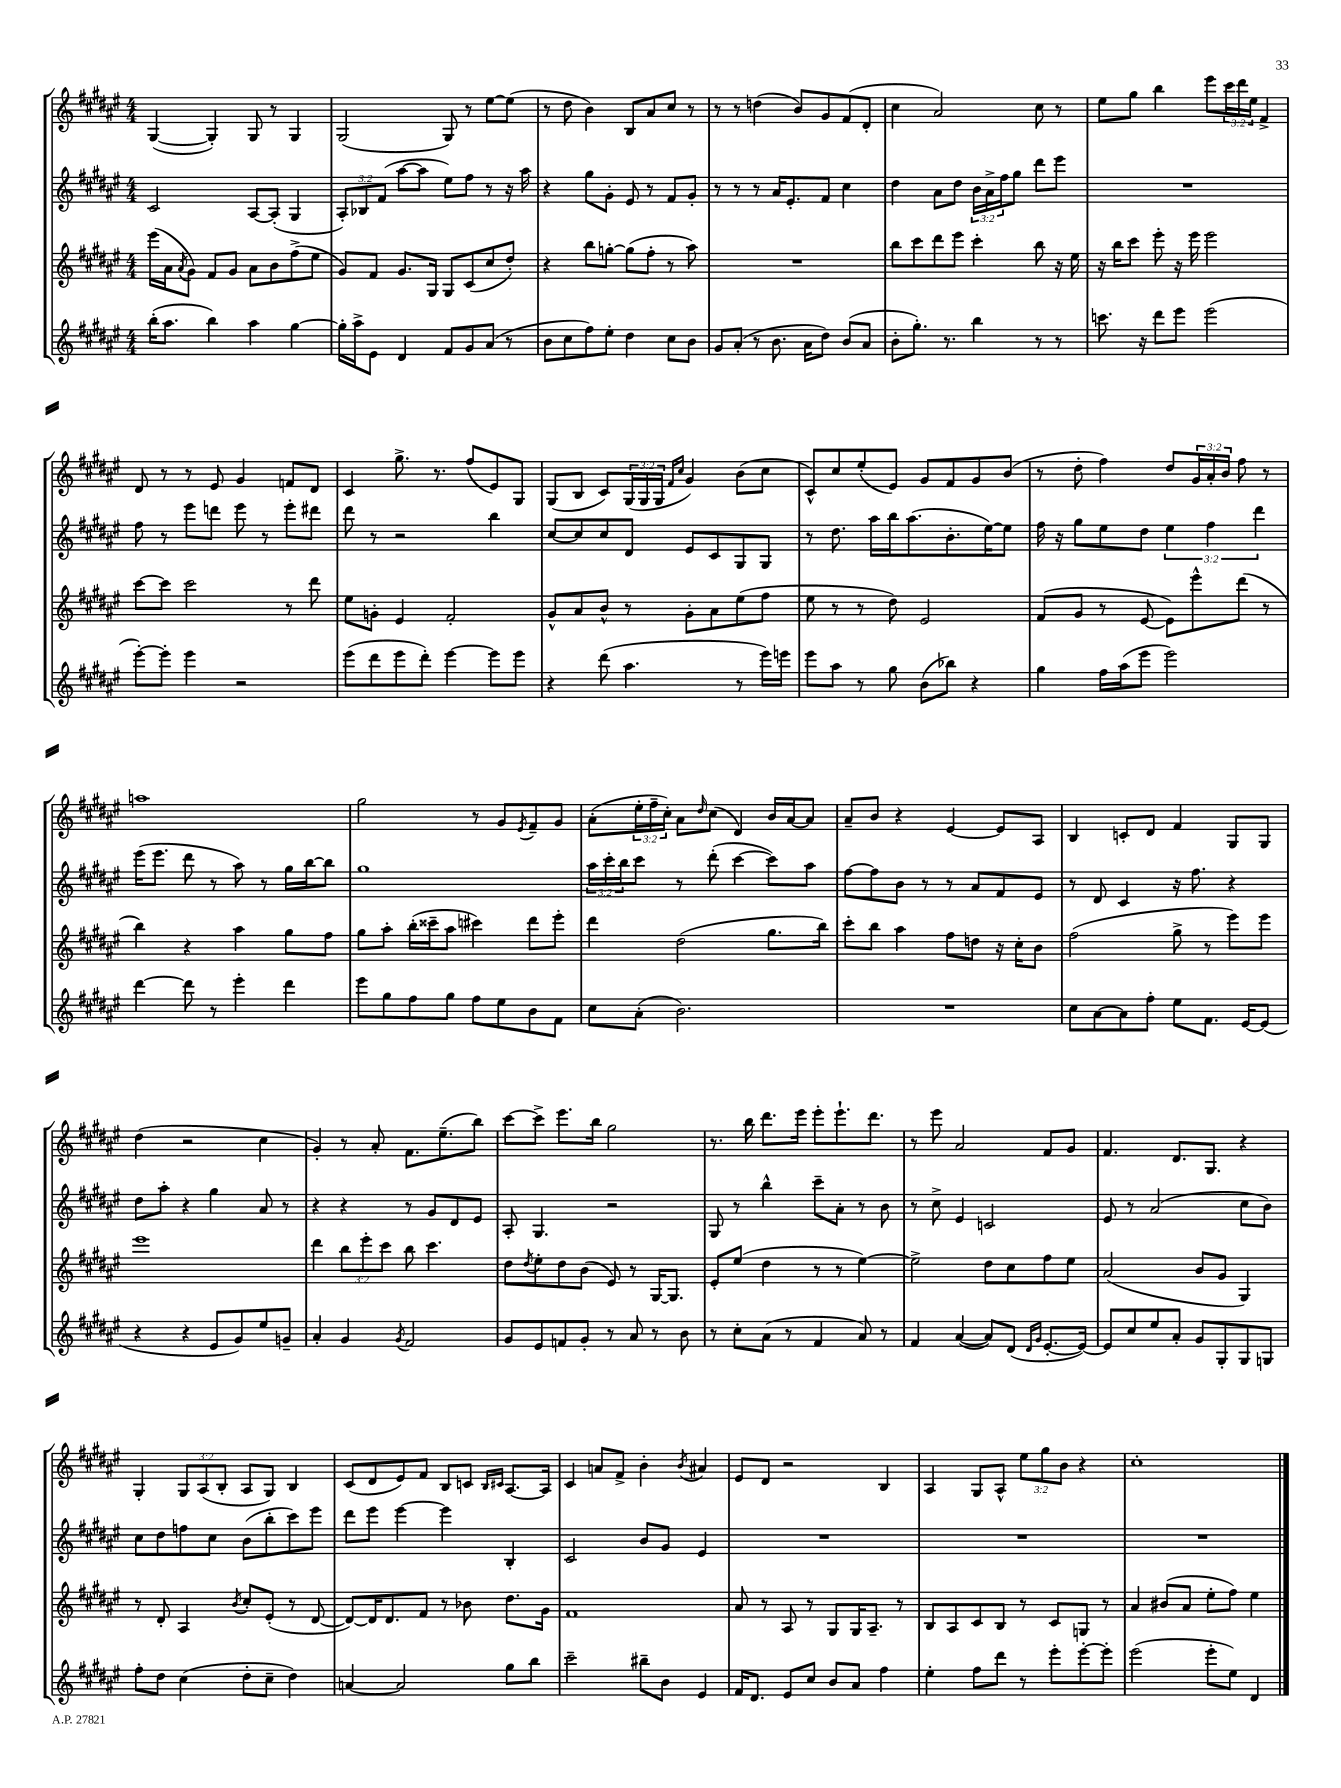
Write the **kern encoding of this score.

**kern	**kern	**kern	**kern
*part4	*part3	*part2	*part1
*staff4	*staff3	*staff2	*staff1
*clefG2	*clefG2	*clefG2	*clefG2
*k[f#c#g#d#a#e#]	*k[f#c#g#d#a#e#]	*k[f#c#g#d#a#e#]	*k[f#c#g#d#a#e#]
*M4/4	*M4/4	*M4/4	*M4/4
=80	=80	=80	=80
(16bb'\KL	(16eee#\LL	2c#/	([4G#/
8.aa#\J	16a#\J	.	.
.	8qa#/	.	.
.	8g#\J)	.	.
4bb\)	8f#/L	.	4G#'/])
.	8g#/J	.	.
4aa#\	8a#\L	[8A#/L	8G#/
.	8b\	(8A#'/J]	8r
[4gg#\	(8ff#^\	4G#/	4G#/
.	8ee#\J	.	.
=81	=81	=81	=81
16gg#'\LL]	8g#/L)	12A#'/L)	(2G#/
16aa#^\J	.	.	.
.	.	12B-X/	.
8e#\J	8f#/J	.	.
.	.	(12f#/J	.
4d#/	8.g#/L	[8aa#\L	.
.	.	8aa#\J]	.
.	16G#/Jk	.	.
8f#/L	8G#/L	8ee#\L)	8G#/)
8g#/	(8c#/	8ff#\J	8r
(8a#/J	8cc#/	8r	[8ee#\L
8r	8dd#'/J)	16r	(8ee#\J]
.	.	16aa#\	.
=82	=82	=82	=82
8b\L	4r	4r	8r
8cc#\	.	.	8dd#\
8ff#\)	8bb\L	8gg#\L	4b\)
8ee#'\J	[8ggn'\J	8g#'\J	.
4dd#\	(8gg\L]	8e#/	8B/L
.	8ff#'\J	8r	8a#/
8cc#\L	8r	8f#/L	8cc#/J
8b\J	8aa#\)	8g#'/J	8r
=83	=83	=83	=83
8g#/L	1r	8r	8r
(8a#'/J	.	8r	8r
8r	.	8r	(4ddn\
8.b\	.	16a#/KL	.
.	.	8.e#'/	.
.	.	.	8b/L)
16a#\KL	.	.	.
8dd#\J)	.	8f#/J	8g#/
(8b/L	.	4cc#\	(8f#/
8a#/J	.	.	8d#'/J
=84	=84	=84	=84
8b'\L	8bb\L	4dd#\	4cc#\
8.gg#'\J)	8ccc#\	.	.
.	8ddd#\	8a#\L	2a#/)
8.r	.	.	.
.	8eee#\J	8dd#\J	.
4bb\	4ccc#'\	24b\LL	.
.	.	24a#^\	.
.	.	24ff#\J	.
.	.	8gg#\J	.
8r	8bb\	8ddd#\L	8cc#\
8r	16r	8eee#\J	8r
.	16ee#\	.	.
=85	=85	=85	=85
8.cccn\	16r	1r	8ee#\L
.	16bb\KL	.	.
.	8ccc#\J	.	8gg#\J
16r	.	.	.
8ddd#\L	8eee#'\	.	4bb\
8eee#\J	16r	.	.
.	16eee#\	.	.
(2eee#\	2eee#\	.	8eee#\L
.	.	.	24ccc#\L
.	.	.	24ddd#\
.	.	.	24ee#\JJ
.	.	.	4f#^/
!!LO:LB:g=z
=86	=86	=86	=86
[8eee#'\L)	[8ccc#\L	8ff#\	8d#/
8eee#'\J]	8ccc#\J]	8r	8r
4eee#\	2ccc#\	8eee#\L	8r
.	.	8dddn\J	8e#/
2r	.	8eee#\	4g#/
.	.	8r	.
.	8r	8eee#'\L	8fn/L
.	8ddd#\	8ddd#X\J	8d#/J
=87	=87	=87	=87
(8eee#\L	8ee#\L	8ddd#\	4c#/
8ddd#\	8gn'\J	8r	.
8eee#\	4e#/	2r	8.gg#^\
8ddd#'\J)	.	.	.
.	.	.	8.r
[4eee#\	2f#'/	.	.
.	.	.	(8ff#/L
8eee#\L]	.	4bb\	8e#/)
8eee#\J	.	.	8G#/J
=88	=88	=88	=88
4r	8g#^^/L	[8cc#/L	(8G#/L
.	8a#/	8cc#/]	8B/J
(8ddd#\	8b^^/J	8cc#/	8c#/L)
4.aa#\	8r	8d#/J	(24G#/L
.	.	.	24G#/
.	.	.	24G#/JJ
.	.	.	16qqf#/LL
.	.	.	16qqcc#/JJ
.	8g#'\L	8e#/L	4g#/)
.	8a#\	8c#/	.
8r	(8ee#\	8G#/	(8b\L
16eee#\LL)	8ff#\J	8G#/J	8cc#\J
16eeen\JJ	.	.	.
=89	=89	=89	=89
8eee#\L	8ee#\	8r	8c#^^/L)
8aa#\J	8r	8.dd#\	8cc#/
8r	8r	.	(8ee#'/
.	.	16aa#\LL	.
8gg#\	8dd#\)	16bb\J	8e#/J)
.	.	(8.aa#\	.
(8b\L	2e#/	.	8g#/L
8bb-X\J)	.	8.b'\	8f#/
4r	.	.	8g#/
.	.	[16ee#\K)	.
.	.	8ee#\J]	(8b/J
=90	=90	=90	=90
4gg#\	(8f#/L	16ff#\	8r
.	.	16r	.
.	8g#/J	8gg#\L	8dd#'\
16ff#\LL	8r	8ee#\	4ff#\)
(16aa#\J	.	.	.
8eee#\J	[8e#/	8dd#\J	.
2eee#\)	8e#\L])	6ee#\	8dd#/L
.	8eee#^^\	.	24g#/L
.	.	6ff#\	24a#'/
.	.	.	24b/JJ
.	(8ddd#\J	.	8ff#\
.	.	6ddd#\	.
.	8r	.	8r
!!LO:LB:g=z
=91	=91	=91	=91
[4ddd#\	4bb\)	(16eee#\KL	1aan
.	.	8.eee#\J	.
8ddd#\]	4r	8ddd#\	.
8r	.	8r	.
4eee#'\	4aa#\	8aa#\)	.
.	.	8r	.
4ddd#\	8gg#\L	16gg#\LL	.
.	.	[16bb\J	.
.	8ff#\J	8bb\J]	.
=92	=92	=92	=92
8eee#\L	8gg#\L	1gg#	2gg#\
8gg#\	8aa#'\J	.	.
8ff#\	(16bb'\LL	.	.
.	16ccc##X~\J	.	.
8gg#\J	8aa#\J	.	.
8ff#\L	4ccc#X\)	.	8r
8ee#\	.	.	8g#/L
.	.	.	8qe#/
8b\	8ddd#\L	.	8f#~/
8f#\J	8eee#'\J	.	8g#/J
=93	=93	=93	=93
8cc#\L	4ddd#\	24aa#\LL	(8a#'\L
.	.	24ccc#'\	.
.	.	24bb\J	.
(8a#'\J	.	8ccc#\J	24ee#'\L
.	.	.	24ff#~\
.	.	.	24cc#'\JJ)
2.b\)	(2dd#\	8r	8a#\L
.	.	.	16qqdd#/
.	.	(8ddd#'\	(8cc#\J
.	.	[4ccc#\	4d#/)
.	8.gg#\L	8ccc#\L])	16b/LL
.	.	.	[16a#/J
.	.	8aa#\J	8a#/J]
.	16bb\Jk)	.	.
=94	=94	=94	=94
1r	8ccc#'\L	[8ff#\L	8a#~/L
.	8bb\J	8ff#\]	8b/J
.	4aa#\	8b\J	4r
.	.	8r	.
.	8ff#\L	8r	[4e#/
.	8ddn\J	8a#/L	.
.	16r	8f#/	8e#/L]
.	16cc#'\KL	.	.
.	8b\J	8e#/J	8A#/J
=95	=95	=95	=95
8cc#\L	(2ff#\	8r	4B/
[8a#\	.	8d#/	.
8a#\]	.	4c#/	8cn'/L
8ff#'\J	.	.	8d#/J
8ee#\L	8gg#^\	16r	4f#/
.	.	8.ff#\	.
8.f#\J	8r	.	.
.	8eee#\L)	4r	8G#/L
[16e#/KL	.	.	.
(8e#/J]	8eee#\J	.	8G#/J
!!LO:LB:g=z
=96	=96	=96	=96
4r	1eee#	8dd#\L	(4dd#\
.	.	8aa#'\J	.
4r	.	4r	2r
8e#/L	.	4gg#\	.
8g#/)	.	.	.
8ee#/	.	8a#/	4cc#\
8gn~/J	.	8r	.
=97	=97	=97	=97
4a#'/	4ddd#\	4r	4g#'/)
4g#/	12bb\L	4r	8r
.	12eee#'\	.	.
.	.	.	8a#'/
.	12ccc#\J	.	.
8qg#/	.	.	.
2f#/	8bb\	8r	8.f#\L
.	4.ccc#\	8g#/L	.
.	.	.	(8.ee#~\
.	.	8d#/	.
.	.	8e#/J	8bb\J)
=98	=98	=98	=98
8g#/L	8dd#\L	8A#'/	[8ccc#\L
.	8qdd#/	.	.
8e#/	8ee#'\	4.G#/	8ccc#^\J]
8fn/	8dd#\	.	8.eee#\L
8g#'/J	(8b\J	.	.
.	.	.	16bb\Jk
8r	8e#/)	2r	2gg#\
8a#/	8r	.	.
8r	[16G#/KL	.	.
.	8.G#/J]	.	.
8b\	.	.	.
=99	=99	=99	=99
8r	8e#'/L	8G#/	8.r
8cc#'\L	(8ee#/J	8r	.
.	.	.	16bb\
(8a#\J	4dd#\	4bb^^\	8.ddd#\L
8r	.	.	.
.	.	.	16eee#\Jk
4f#/	8r	8ccc#~\L	8eee#'\L
.	8r	8a#'\J	8.eee#`\
8a#/)	[4ee#\)	8r	.
.	.	.	8.ddd#\J
8r	.	8b\	.
=100	=100	=100	=100
4f#/	2ee#^\]	8r	8r
.	.	8cc#^\	8eee#\
([4a#/	.	4e#/	2a#/
8a#/L])	8dd#\L	2cn/	.
(8d#/J	8cc#\	.	.
16qqd#/LL	.	.	.
16qqg#/JJ	.	.	.
[8.e#'/L	8ff#\	.	8f#/L
.	8ee#\J	.	8g#/J
16e#/Jk_)	.	.	.
=101	=101	=101	=101
8e#/L]	(2a#/	8e#/	4.f#/
8cc#/	.	8r	.
8ee#/	.	(2a#/	.
8a#'/J	.	.	8.d#/L
8g#/L	8b/L	.	.
.	.	.	8.G#/J
8G#'/	8g#/J	.	.
8G#/	4G#/)	8cc#\L	4r
8Gn/J	.	8b\J)	.
!!LO:LB:g=z
=102	=102	=102	=102
8ff#'\L	8r	8cc#\L	4G#'/
8dd#\J	8d#'/	8dd#\	.
(4cc#\	4A#/	8ffn\	12G#/L
.	.	.	(12A#/
.	.	8cc#\J	.
.	.	.	12B'/J
.	8qb/	.	.
8dd#'\L	8cc#'/L	(8b\L	8A#/L
8cc#~\J	(8e#'/J	8bb'\	8G#/J)
4dd#\)	8r	8ccc#\)	4B/
.	[8d#/	8eee#\J	.
=103	=103	=103	=103
[4an/	8d#/L_)	8ddd#\L	(8c#/L
.	16d#/K]	8eee#\J	8d#/
.	8.d#/	.	.
2a/]	.	[4eee#\	8e#/)
.	8f#/J	.	8f#/J
.	8r	4eee#\]	8B/L
.	8b-X\	.	8cn/J
.	.	.	16qqB/LL
.	.	.	16qqc#X/JJ
8gg#\L	8.dd#\L	4B'/	[8.A#/L
8bb\J	.	.	.
.	16g#\Jk	.	16A#/Jk]
=104	=104	=104	=104
2ccc#~\	1f#	2c#/	4c#/
.	.	.	8an/L
.	.	.	8f#^/J
8bb#X~\L	.	8b/L	4b'\
8b\J	.	8g#/J	.
.	.	.	8qb/
4e#/	.	4e#/	4a#X/
=105	=105	=105	=105
16f#/KL	8a#/	1r	8e#/L
8.d#/J	.	.	.
.	8r	.	8d#/J
8e#/L	8A#/	.	2r
8cc#/J	8r	.	.
8b/L	8G#/L	.	.
8a#/J	16G#/K	.	.
.	8.A#~/J	.	.
4ff#\	.	.	4B/
.	8r	.	.
=106	=106	=106	=106
4ee#'\	8B/L	1r	4A#/
.	8A#/	.	.
8ff#\L	8c#/	.	8G#/L
8ddd#\J	8B/J	.	8A#^^/J
8r	8r	.	12ee#\L
.	.	.	12gg#\
8eee#'\L	8c#/L	.	.
.	.	.	12b\J
[8eee#'\	8Gn/J	.	4r
8eee#'\J]	8r	.	.
=107	=107	=107	=107
(2eee#\	4a#/	1r	1cc#'
.	(8b#X/L	.	.
.	8a#/J	.	.
8eee#'\L	8ee#'\L	.	.
8ee#\J)	8ff#\J)	.	.
4d#/	4ee#\	.	.
==	==	==	==
*-	*-	*-	*-
